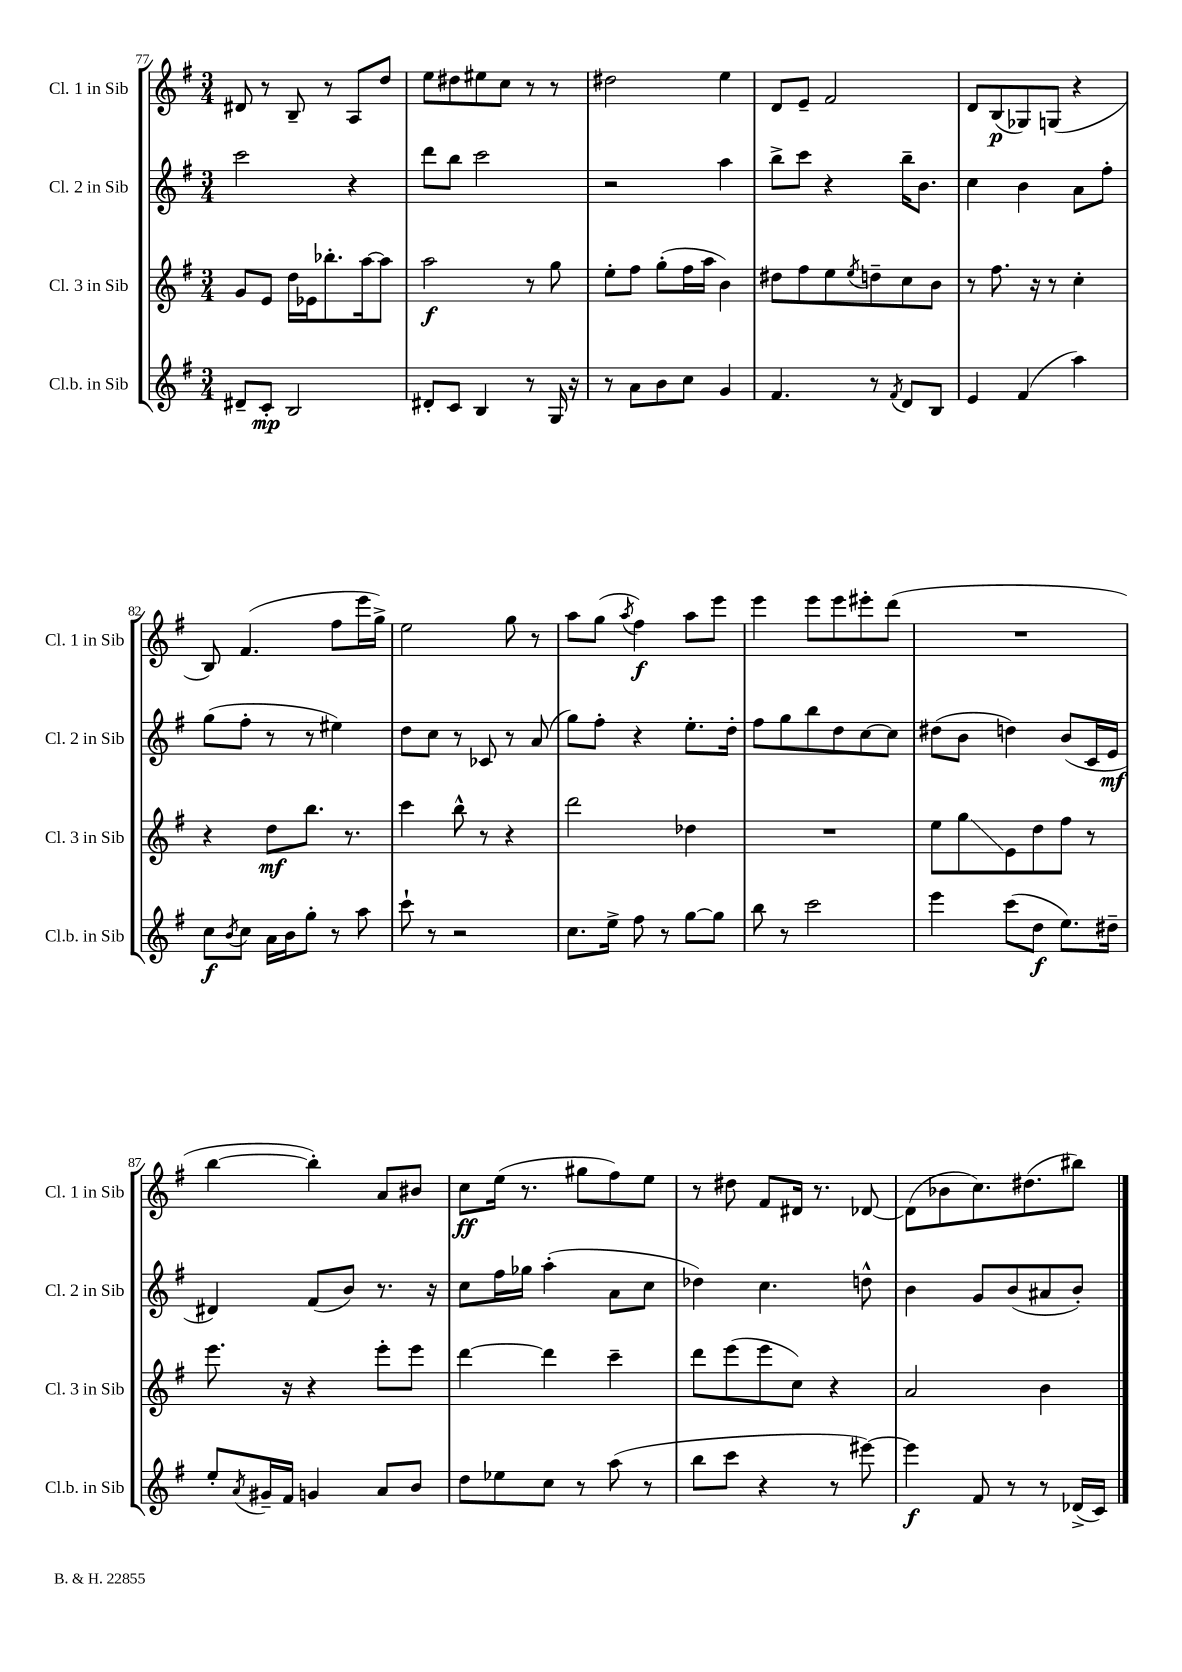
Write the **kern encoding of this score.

**kern	**kern	**kern	**kern
*staff4	*staff3	*staff2	*staff1
*clefG2	*clefG2	*clefG2	*clefG2
*k[f#]	*k[f#]	*k[f#]	*k[f#]
*M3/4	*M3/4	*M3/4	*M3/4
8d#~	8g	2ccc	8d#
8c'	8e	.	8r
2B	16dd	.	8B~
.	16e-	.	.
.	8.bb-'	.	8r
.	.	4r	8A
.	[16aa	.	.
.	8aa]	.	8dd
=	=	=	=
8d#'	2aa	8ddd	8ee
8c	.	8bb	8dd#
4B	.	2ccc	8ee#
.	.	.	8cc
8r	8r	.	8r
16G	8gg	.	8r
16r	.	.	.
=	=	=	=
8r	8ee'	2r	2dd#
8a	8ff#	.	.
8b	(8gg'	.	.
8cc	16ff#	.	.
.	16aa	.	.
4g	4b)	4aa	4ee
=	=	=	=
4.f#	8dd#	8bb^	8d
.	8ff#	8ccc	8e~
.	8ee	4r	2f#
.	8qee	.	.
8r	8dd~	.	.
8qf#	.	.	.
8d	8cc	16bb~	.
.	.	8.b	.
8B	8b	.	.
=	=	=	=
4e	8r	4cc	8d
.	8.ff#	.	(8B
(4f#	.	4b	8G-)
.	16r	.	.
.	8r	.	(8G
4aa)	4cc'	8a	4r
.	.	8ff#'	.
=	=	=	=
8cc	4r	(8gg	8B)
8qb	.	.	.
8cc	.	8ff#'	(4.f#
16a	8dd	8r	.
16b	.	.	.
8gg'	8.bb	8r	.
8r	.	4ee#)	8ff#
.	8.r	.	.
8aa	.	.	16eee
.	.	.	16gg^)
=	=	=	=
8ccc`	4ccc	8dd	2ee
8r	.	8cc	.
2r	8bb^^	8r	.
.	8r	8c-	.
.	4r	8r	8gg
.	.	(8a	8r
=	=	=	=
8.cc	2ddd	8gg)	8aa
.	.	8ff#'	(8gg
16ee^	.	.	.
.	.	.	8qaa
8ff#	.	4r	4ff#)
8r	.	.	.
[8gg	4dd-	8.ee'	8aa
8gg]	.	.	8eee
.	.	16dd'	.
=	=	=	=
8bb	2.r	8ff#	4eee
8r	.	8gg	.
2ccc	.	8bb	8eee
.	.	8dd	8eee
.	.	[8cc	8eee#'
.	.	8cc]	(8ddd
=	=	=	=
4eee	8ee	(8dd#	2.r
.	8gg	8b	.
(8ccc	8e	4dd)	.
8dd	8dd	.	.
8.ee)	8ff#	(8b	.
.	8r	16c	.
16dd#~	.	16e	.
=	=	=	=
8ee'	8.eee	4d#)	[4bb
8qa	.	.	.
16g#~	.	.	.
16f#	16r	.	.
4g	4r	(8f#	4bb'])
.	.	8b)	.
8a	8eee'	8.r	8a
8b	8eee	.	8b#
.	.	16r	.
=	=	=	=
8dd	[4ddd	8cc	8cc
8ee-	.	16ff#	(16ee
.	.	16gg-	8.r
8cc	4ddd]	(4aa'	.
8r	.	.	8gg#
(8aa	4ccc~	8a	8ff#)
8r	.	8cc	8ee
=	=	=	=
8bb	8ddd	4dd-)	8r
8ccc	(8eee	.	8dd#
4r	8eee	4.cc	8f#
.	8cc)	.	16d#
.	.	.	8.r
8r	4r	.	.
[8eee#)	.	8dd^^	[8d-
=	=	=	=
4eee#]	2a	4b	(8d-]
.	.	.	8b-
8f#	.	8g	8.cc)
8r	.	(8b	.
.	.	.	(8.dd#
8r	4b	8a#	.
(16d-^	.	8b')	8bb#)
16c)	.	.	.
==	==	==	==
*-	*-	*-	*-
